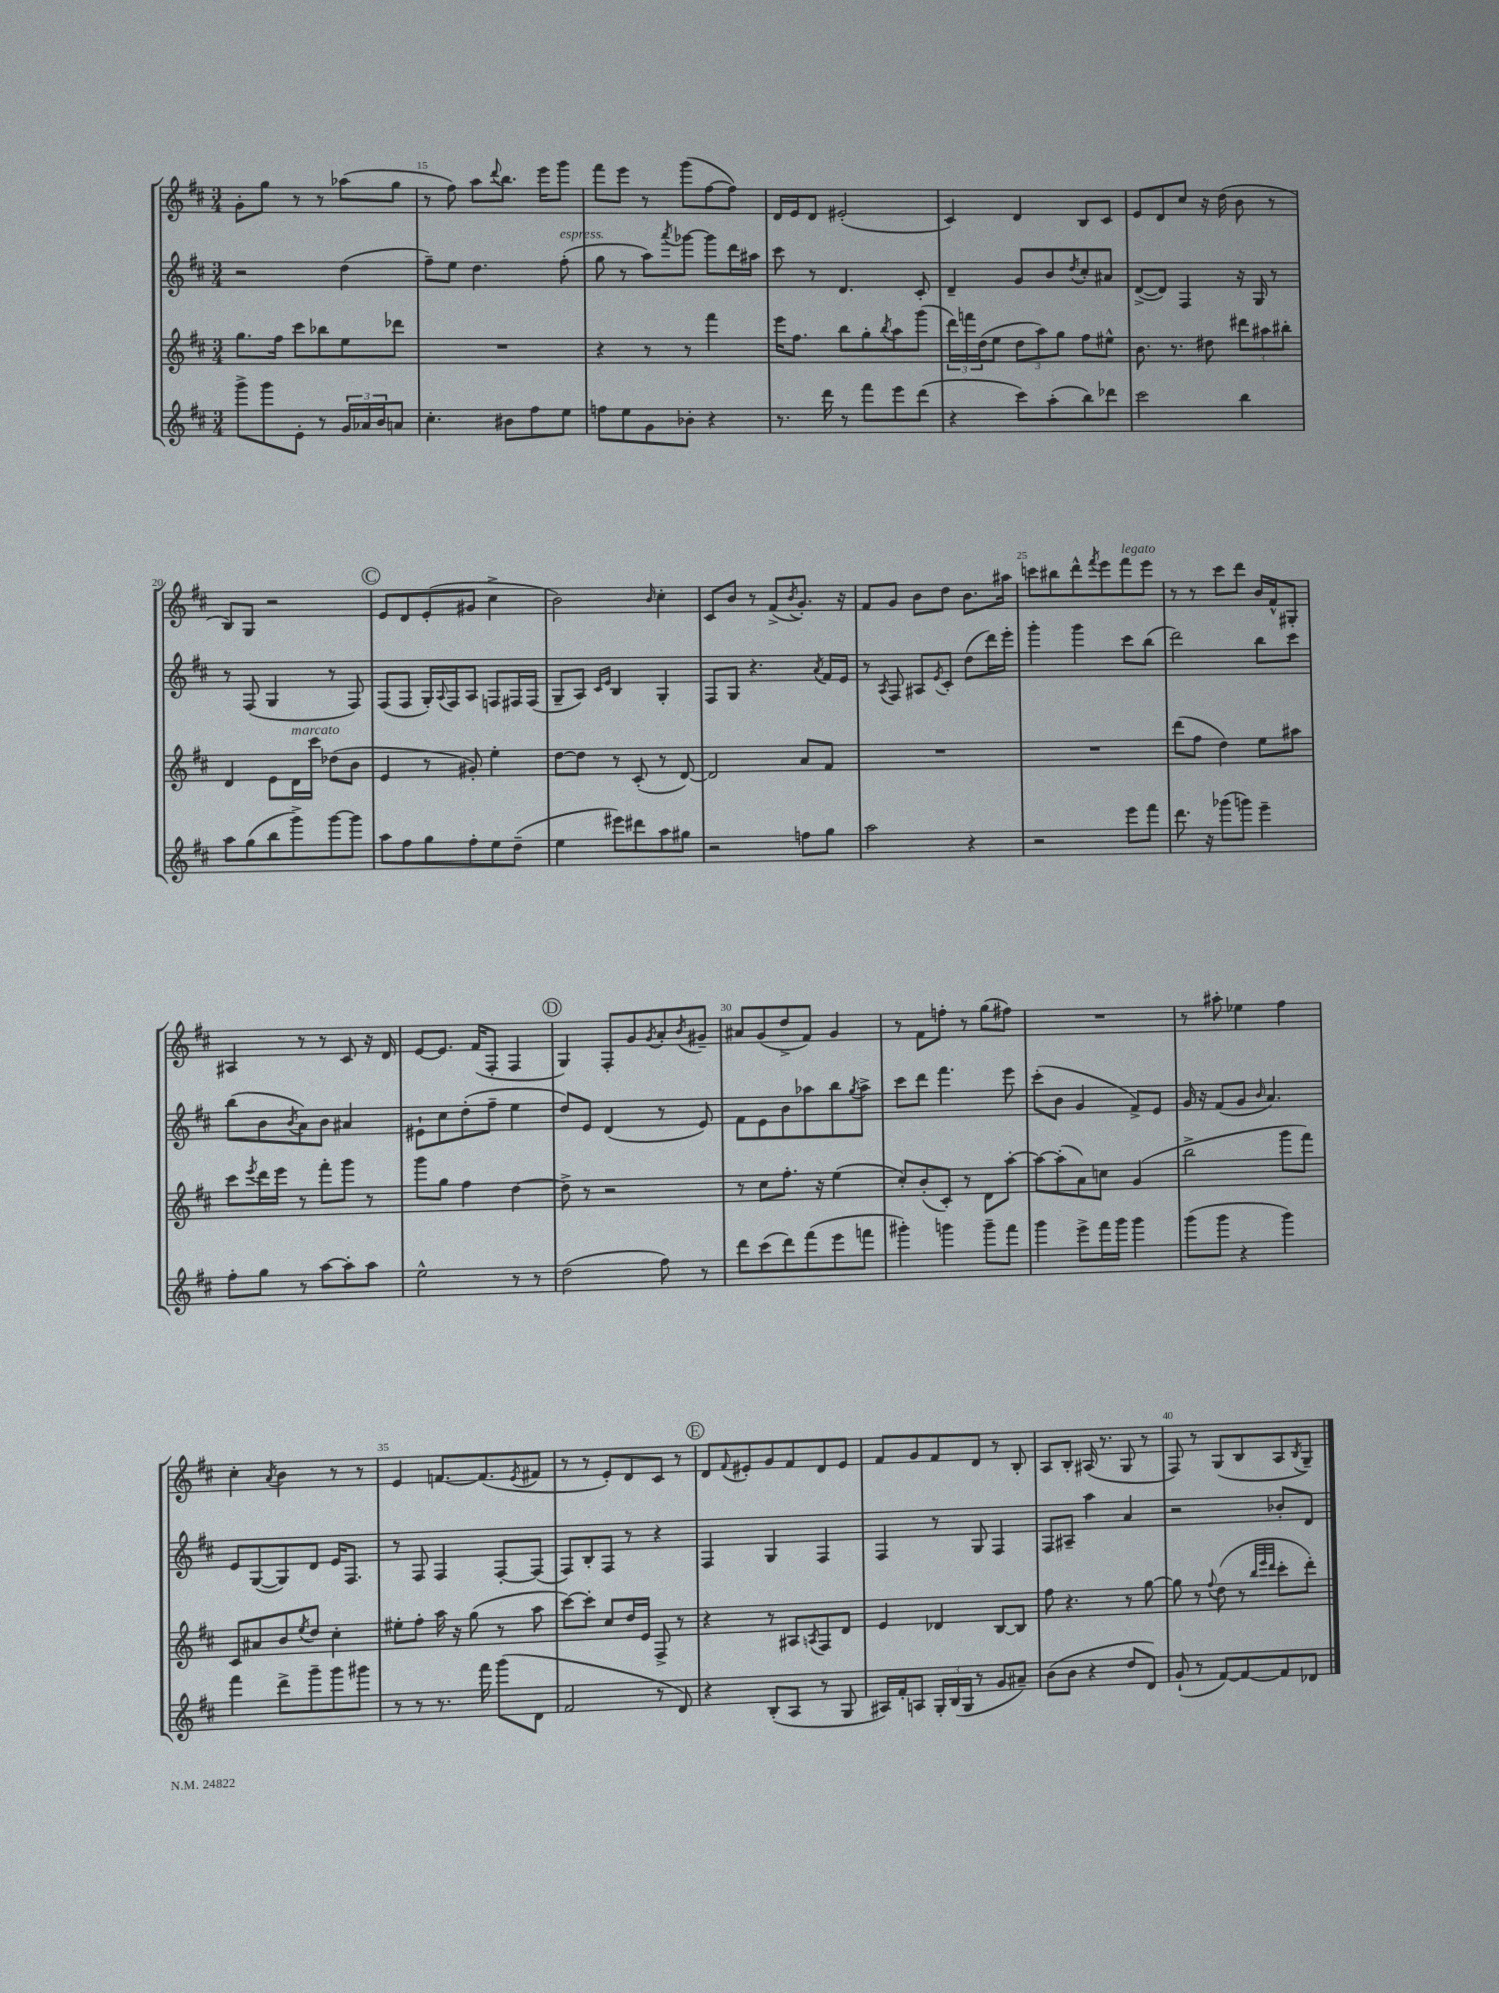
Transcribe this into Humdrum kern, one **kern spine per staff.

**kern	**kern	**kern	**kern
*staff4	*staff3	*staff2	*staff1
*clefG2	*clefG2	*clefG2	*clefG2
*k[f#c#]	*k[f#c#]	*k[f#c#]	*k[f#c#]
*M3/4	*M3/4	*M3/4	*M3/4
8ggg^	8.gg	2r	8g'
8ggg	.	.	8gg
.	16ff#	.	.
8e'	8ccc#	.	8r
8r	8bb-	.	8r
24g	8ee	(4dd	(8aa-
24a-	.	.	.
24b	.	.	.
8a	8ddd-	.	8gg
=	=	=	=
4.cc#'	2.r	8ff#~)	8r
.	.	8ee	8ff#)
.	.	4.dd	8aa
.	.	.	8qqddd
8b#	.	.	8.bb
8ff#	.	.	.
.	.	.	16eee
8ee	.	(8ff#'	8ggg
=	=	=	=
8ff	4r	8gg	8fff#
8ee	.	8r	8eee
8g	8r	8aa)	8r
.	.	8qaaa	.
8b-'	8r	[8ggg-	(8ggg
4r	4fff#	8ggg-]	[8ff#
.	.	16ddd	8ff#])
.	.	16aa#	.
=	=	=	=
8.r	16eee	8ccc#	16d
.	8.ff#	.	16e
.	.	8r	8d
16ddd	.	.	.
8r	8bb	4.d	(2e#'
8fff#	8gg'	.	.
.	8qbb	.	.
8eee	8aa	.	.
(8ddd	(8ggg	8c#'	.
=	=	=	=
4r	24ddd)	4d~	4c#)
.	24fff	.	.
.	(24dd	.	.
.	8ee	.	.
8ccc#)	12dd	8g	4d
.	12aa)	.	.
(8aa'	.	8b	.
.	12gg	.	.
.	.	8qdd	.
8bb)	8ff#	8cc#'	8B
8ddd-	8ee#^^	8a#	8c#
=	=	=	=
2ccc#	8.b	([8d^	8e
.	.	8d])	8d
.	8.r	.	.
.	.	4F#	8cc#
.	8dd#	.	16r
.	.	.	(16dd
4bb	12ddd#	16r	8b
.	.	16G	.
.	12aa#	.	.
.	.	8r	8r
.	12bb#'	.	.
=	=	=	=
8aa	4d	8r	8B)
(8gg	.	(8F#	8G
8bb	8e	4G	2r
8ggg^)	16d	.	.
.	16ccc#	.	.
[8ggg	(8dd-	8r	.
8ggg]	8b	8F#)	.
=	=	=	=
8aa	4e	(8F#	8e
8ff#	.	8F#	8d
8gg	8r	16G')	(8e'
.	.	8qqA	.
.	.	16F#	.
8ff#'	8g#')	8A	8g#
8ee	4ee'	8F	4cc#^
(8dd~	.	16F#	.
.	.	(16F#	.
=	=	=	=
4ee	[8dd	8G~	2b)
.	8dd]	8A)	.
.	.	16qqc#	.
.	.	16qqe	.
8eee#)	8r	4B	.
8ddd#	(8c#'	.	.
.	.	.	16qqb
8aa	8r	4G'	4cc#'
8gg#	[8d)	.	.
=	=	=	=
2r	2d]	8F#	8c#
.	.	8G	8b
.	.	4.r	8r
.	.	.	(8f#^
.	.	.	8qb
8ff	8a	.	8.g')
.	.	8qa	.
8gg	8f#	16f#	.
.	.	16e	16r
=	=	=	=
2aa	2.r	8r	8f#
.	.	8qA	.
.	.	8F#	8g
.	.	8A#	8b
.	.	8qe	.
.	.	8c#'	8dd
4r	.	(8dd	8.b
.	.	16ddd)	.
.	.	16eee'	16aa#
=	=	=	=
2r	2.r	4ggg'	8ccc
.	.	.	8bb#
.	.	4ggg	8ddd^^
.	.	.	8qfff#
.	.	.	8eee
8eee	.	8ccc#	8fff#
8fff#	.	(8bb	8eee
=	=	=	=
8.ddd	(8ddd	2ddd)	8r
.	8ff#	.	8r
16r	.	.	.
(8ggg-	4dd)	.	8ccc#
8ggg)	.	.	8ddd
4eee~	8ee	8bb	16b
.	.	.	16f#^^
.	8aa#	8ccc#	8G#'
=	=	=	=
8ff#'	8ccc#	(8bb	4A#
.	8qeee	.	.
8gg	16ddd	8b	.
.	16eee	.	.
.	.	8qb	.
8r	8r	8a)	8r
[8aa	8fff#'	8b	8r
8aa']	8ggg	4a#	8c#
8aa	8r	.	16r
.	.	.	16d
=	=	=	=
2ee^^	8ggg	8e#`	[8e
.	8gg	8cc#	8.e]
.	4ff#	(8dd'	.
.	.	.	(16f#
.	.	8ff#~	8F#'
8r	[4dd	4ee	4F#
8r	.	.	.
=	=	=	=
(2dd	8dd^]	8dd)	4G)
.	8r	8e	.
.	2r	(4d	8F#'
.	.	.	8g
.	.	.	8qg
8ff#)	.	8r	8a'
.	.	.	8qb
8r	.	8e)	8g#~
=	=	=	=
8ddd	8r	8f#	8a#
(8ccc#	8cc#	8e	(8g
8ddd)	8.ff#'	8b	8dd^
(8fff#	.	8aa-	8f#)
.	16r	.	.
8eee	(4ee	8bb	4g
.	.	8qgg	.
8fff	.	8aa-^	.
=	=	=	=
4ggg#')	8cc#')	8ccc#	8r
.	(8b'	8ddd	8f#
4ggg	8c#')	4.fff#	8ff'
.	8r	.	8r
8ggg~	8d	.	(8gg
8fff#	[8aa'	8eee	8ff#)
=	=	=	=
4ggg	8aa_	(8ccc#'	2.r
.	(8aa']	8b	.
8eee^	8a)	4g	.
16fff#	8cc	.	.
16ggg	.	.	.
4ggg	(4g	8f#^)	.
.	.	8e	.
=	=	=	=
(8ggg	2bb^	16g	8r
.	.	16r	.
8ggg	.	(8f#	8aa#'
4r	.	8g	4ee-
.	.	16qqb	.
.	.	4.a)	.
4ggg)	8ggg	.	4ff#
.	8fff#)	.	.
=	=	=	=
4fff#	8c#	8e	4cc#'
.	8a#	([8G	.
.	.	.	8qa
8ddd^	8b	8G])	4b
.	8qee	.	.
8ggg~	8dd	8d	.
8ggg	4cc#'	16e	8r
.	.	8.F#	.
8ggg#	.	.	8r
=	=	=	=
8r	8ee#'	8r	4e
8r	8ff#'	8F#	.
8.r	16aa	4F#	[8.f
.	16r	.	.
.	(8gg	.	.
16fff#	.	.	(8.f]
(8ggg	8r	[8F#'	.
.	.	.	8qe
8d	8aa	(8F#]	8f#
=	=	=	=
2f#	[8ccc#)	8F#)	8r
.	8ccc#']	8B'	8r
.	8cc#	8F#	8e')
.	16dd	8r	8d
.	16e	.	.
8r	8F#^	4r	8c#
8d)	8r	.	8r
=	=	=	=
4r	4r	4F#	8d
.	.	.	8qqf#
.	.	.	8e#'
(8B'	8r	4G	8g
8A	8A#	.	8f#
.	8qA	.	.
8r	8F#	4F#	8d
8G	8d	.	8e#
=	=	=	=
16A#)	4e	4F#	8f#
16f#'	.	.	.
8A	.	.	8g
24G'	4d-	8r	8f#
(24B	.	.	.
24G	.	.	.
8r	.	8G	8d
8g	[8B	4F#	8r
8a#~)	8B]	.	8B'
=	=	=	=
(8b	8ff#	8F#	8A
8b	4.r	8A#~	8B'
4r	.	4aa	(16A#
.	.	.	8.r
8dd	8r	4a	8G
8d)	[8gg	.	8r
=	=	=	=
(8g`	8gg]	2r	8F#)
8r	8r	.	8r
.	8qqff#	.	.
[8f#)	(8dd	.	(8G
8f#_	8r	.	8B
.	32qqbb	.	.
.	32qqeee	.	.
.	32qqddd	.	.
8f#]	8ccc#'	8b-'	8A
.	.	.	8qB
8d-	8ddd')	8d	8G~)
==	==	==	==
*-	*-	*-	*-
